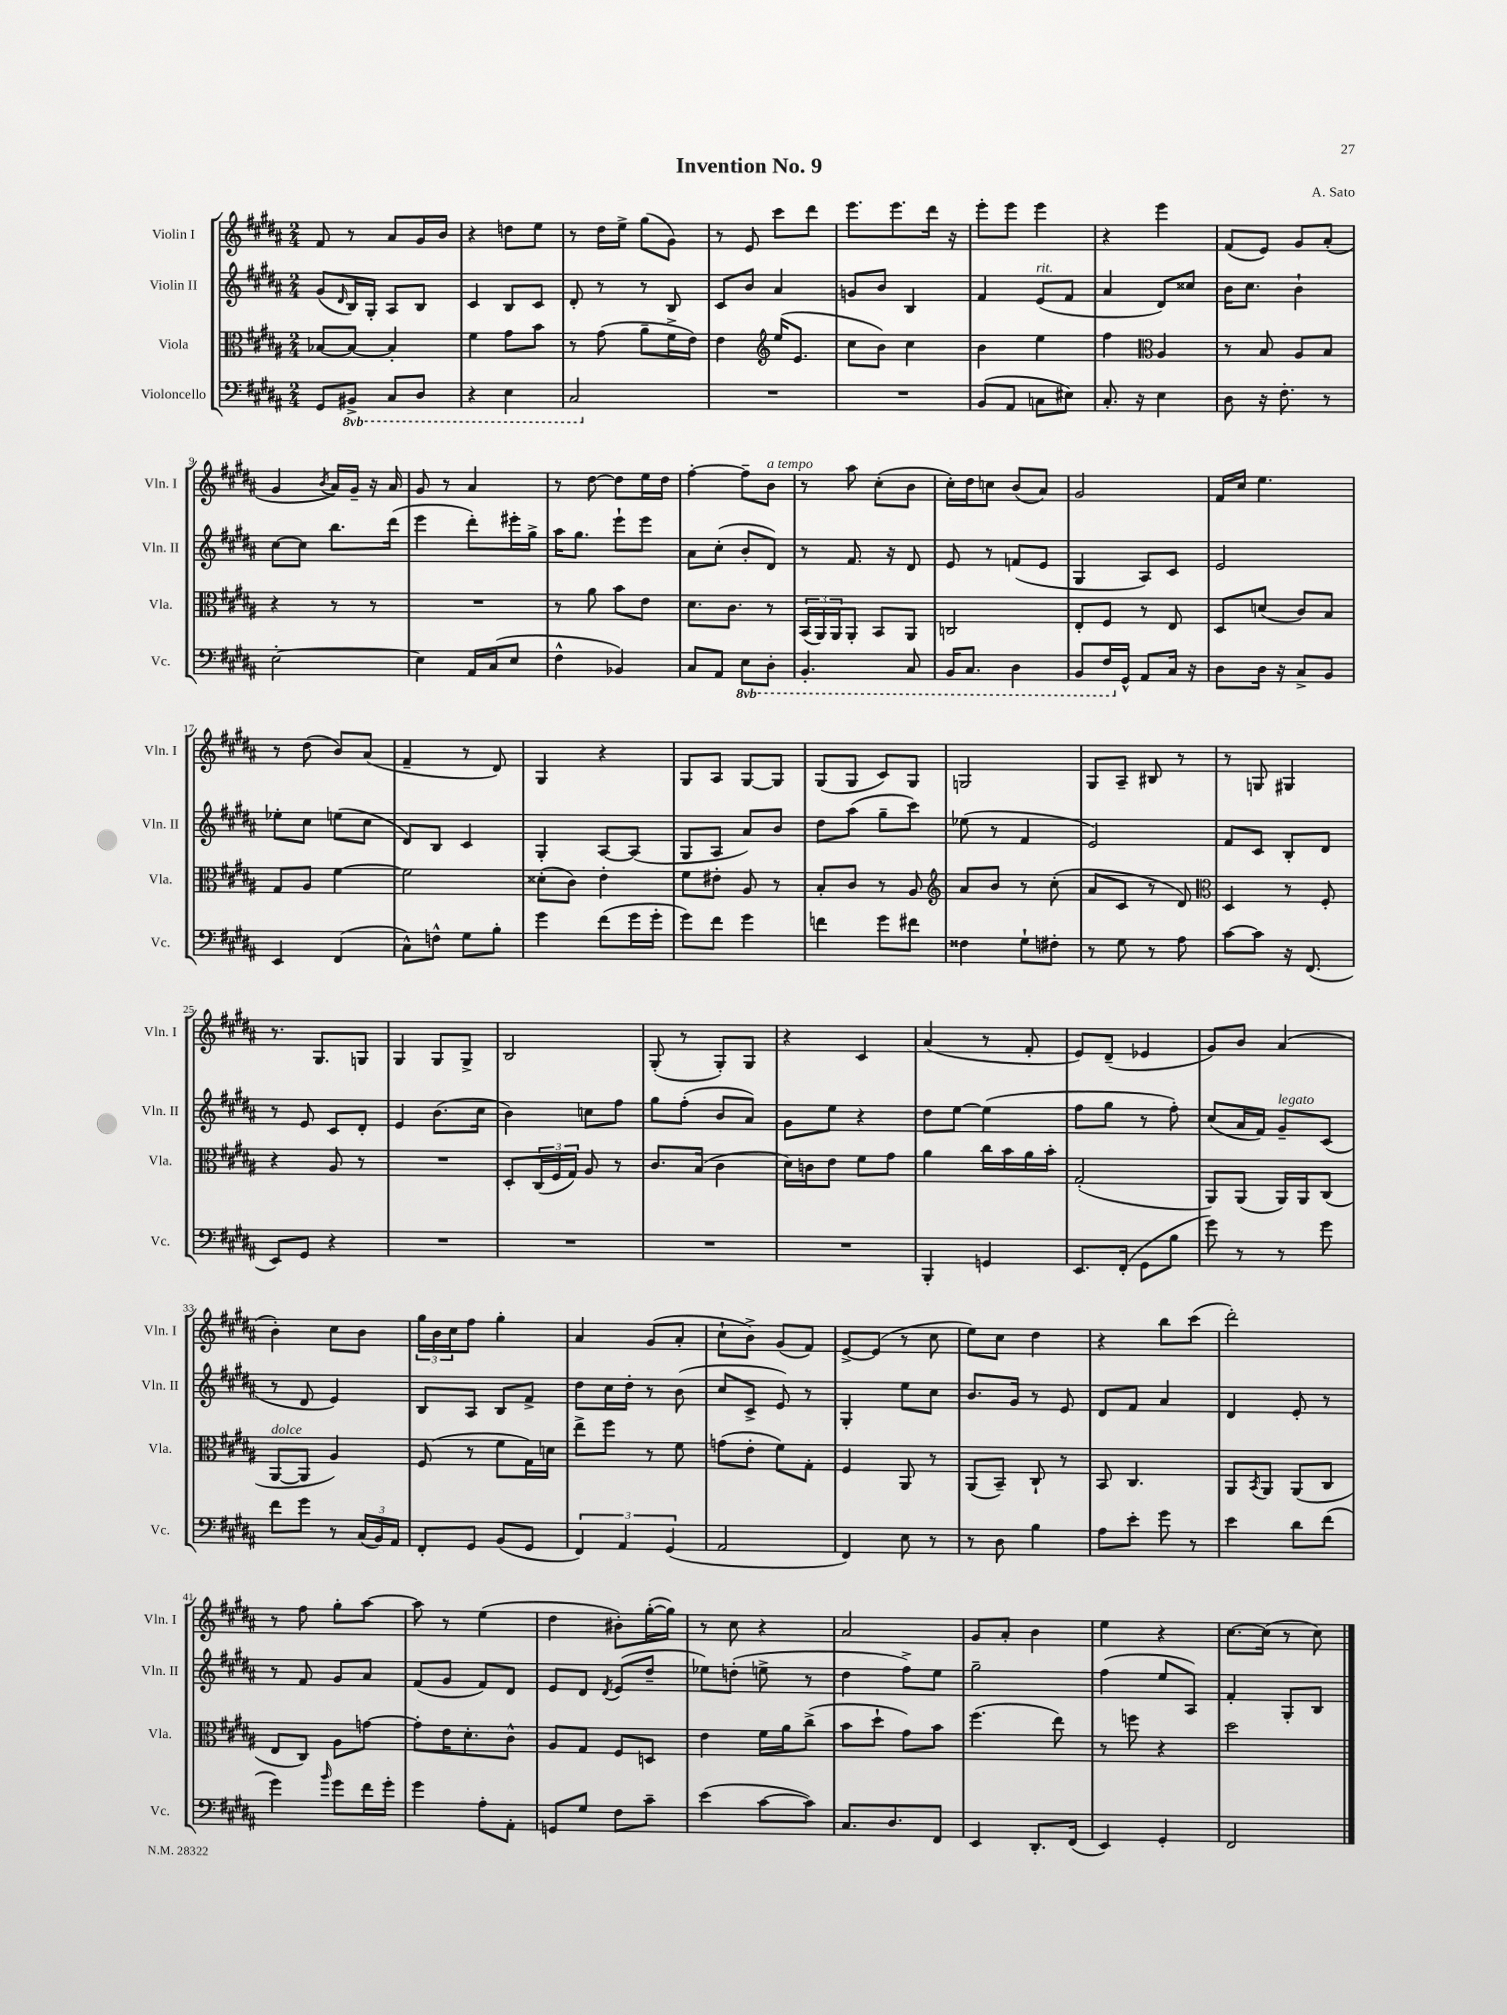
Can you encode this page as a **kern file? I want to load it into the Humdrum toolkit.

**kern	**kern	**kern	**kern
*staff4	*staff3	*staff2	*staff1
*clefF4	*clefC3	*clefG2	*clefG2
*k[f#c#g#d#a#]	*k[f#c#g#d#a#]	*k[f#c#g#d#a#]	*k[f#c#g#d#a#]
*M2/4	*M2/4	*M2/4	*M2/4
8GG#/L	[8B-/L	(8g#/L	8f#/
.	.	16qqd#/	.
8BBB#^/J	8B-/_J	16B/L)	8r
.	.	16G#'/JJ	.
8CC#/L	4B-'/]	8A#/L	8a#/L
8DD#/J	.	8B/J	16g#/L
.	.	.	16b/JJ
=	=	=	=
4r	4f#\	4c#/	4r
4EE\	8g#\L	8B/L	8dd\L
.	8b\J	8c#/J	8ee\J
=	=	=	=
2CC#/	8r	8d#'/	8r
.	(8g#\	8r	16dd#\LL
.	.	.	16ee^\JJ
.	8a#~\L	8r	(8gg#\L
.	16f#^\L	8B/	8g#\J)
.	16e\JJ)	.	.
=	=	=	=
2r	4e\	8c#/L	8r
.	.	8b/J	8e/
*	*clefG2	*	*
.	(16ee/LK	4a#/	8ccc#\L
.	8.e/J	.	.
.	.	.	8ddd#\J
=	=	=	=
2r	8cc#\L	8g/L	8.eee\L
.	8b\J)	8b/J	.
.	.	.	8.eee\
.	4cc#\	4B/	.
.	.	.	16ddd#\Jk
.	.	.	16r
=	=	=	=
(8BB/L	4b\	4f#/	8eee'\L
8AA#/J	.	.	8eee\J
8C\L	4ee\	(8e/L	4eee\
8E#\J)	.	8f#/J	.
=	=	=	=
8.C#'/	4ff#\	4a#/	4r
16r	.	.	.
*	*clefC3	*	*
4E\	4A#/	8d#/L)	4eee\
.	.	8cc##/J	.
=	=	=	=
8D#\	8r	16b\LK	(8f#/L
.	.	8.cc#\J	.
16r	8B/	.	8e/J)
8.F#'\	.	.	.
.	8A#/L	4b`\	8g#/L
8r	8B/J	.	(8a#'/J
=	=	=	=
[2E'\	4r	[8cc#\L	4g#/
.	.	8cc#\]J	.
.	.	.	8qb/
.	8r	8.bb\L	16a#/LL)
.	.	.	16g#~/JJ
.	8r	.	16r
.	.	(16ddd#\Jk	16a#/
=	=	=	=
4E\]	2r	4eee\	8g#/
.	.	.	8r
16AA#/LL	.	8ddd#'\L)	4a#/
(16C#/J	.	.	.
8E/J	.	16eee#'\L	.
.	.	16gg#^\JJ	.
=	=	=	=
4F#^^\	8r	16aa#\LK	8r
.	.	8.gg#\J	.
.	8a#\	.	[8dd#\
4BB-/)	8b\L	8eee`\L	8dd#\]L
.	8e\J	8eee\J	16ee\L
.	.	.	16dd#\JJ
=	=	=	=
8C#/L	8.d#\L	8a#\L	[4ff#'\
8AA#/J	.	(8cc#'\J	.
.	8.c#\J	.	.
8EE\L	.	8b'/L	8ff#~\]L
8DD#'\J	8r	8d#/J)	8b\J
=	=	=	=
4.BBB'/	(24BB/LL	8r	8r
.	24AA#/)	.	.
.	24AA#/J	.	.
.	8AA#'/J	8.f#/	8aa#\
.	8BB/L	.	(8cc#'\L
.	.	16r	.
8CC#/	8AA#/J	8d#/	8b\J
=	=	=	=
16BBB/LK	2C/	8e/	16cc#'\LL)
8.CC#/J	.	.	16dd#\J
.	.	8r	8cc\J
4DD#\	.	(8f/L	(8b/L
.	.	8e/J	8a#/J)
=	=	=	=
8BBB/L	8E'/L	4G#/	2g#/
16FF#/L	8F#/J	.	.
16GG#^^/JJ	.	.	.
8AA#/L	8r	8A#/L)	.
16C#/Jk	8E/	8c#/J	.
16r	.	.	.
=	=	=	=
8D#\L	8D#/L	2e/	16f#/LL
.	.	.	16cc#/JJ
16D#\Jk	(8d/J	.	4.ee\
16r	.	.	.
8C#^/L	8c#/L)	.	.
8BB/J	8B/J	.	.
=	=	=	=
4EE/	8G#/L	8ee-'\L	8r
.	8A#/J	8cc#\J	(8dd#\
(4FF#/	[4f#\	(8ee\L	8b/L)
.	.	8cc#\J	(8a#/J
=	=	=	=
8C#^^\L)	2f#\]	8d#/L)	4f#~/
8F^^\J	.	8B/J	.
8G#\L	.	4c#/	8r
8B'\J	.	.	8d#/)
=	=	=	=
4g#\	(8d##'\L	4G#'/	4G#/
.	8c#\J)	.	.
(8f#\L	4e'\	[8A#/L	4r
16g#\L	.	(8A#/]J	.
16g#'\JJ	.	.	.
=	=	=	=
8g#\L)	8f#\L	8G#/L	8G#/L
8f#\J	8e#'\J	8A#/J	8A#/J
4g#\	8A#/	8a#/L)	[8G#/L
.	8r	8b/J	8G#/]J
=	=	=	=
4f\	8B'/L	8dd#\L	(8G#/L
.	8c#/J	(8aa#\J	8G#/J
8g#\L	8r	8gg#~\L	8c#/L)
8f#\J	8A#/	8ccc#\J)	8G#/J
=	=	=	=
*	*clefG2	*	*
4F##\	8a#/L	(8ee-\	2G/
.	8b/J	8r	.
8G#`\L	8r	4f#/	.
8F#'\J	(8cc#'\	.	.
=	=	=	=
8r	8a#/L	2e/)	8G#/L
8G#\	8c#/J	.	8A#~/J
8r	8r	.	8B#/
8A#\	8d#/)	.	8r
=	=	=	=
*	*clefC3	*	*
[8c#\L	4D#/	8f#/L	8r
8c#\]J	.	8c#/J	8G/
16r	8r	8B'/L	4G#/
(8.FF#/	.	.	.
.	8F#'/	8d#/J	.
=	=	=	=
8EE/L)	4r	8r	8.r
8GG#/J	.	8e/	.
.	.	.	8.G#/L
4r	8A#/	8c#/L	.
.	8r	8d#'/J	8G/J
=	=	=	=
2r	2r	4e/	4G#/
.	.	(8.b\L	8G#/L
.	.	.	8G#^/J
.	.	16cc#\Jk	.
=	=	=	=
2r	8D#'/L	4b\)	2B/
.	(24C#/L	.	.
.	24F#/	.	.
.	24G#/JJ)	.	.
.	8A#/	8cc\L	.
.	8r	8ff#\J	.
=	=	=	=
2r	8.c#/L	8gg#\L	(8G#'/
.	.	(8ff#'\J	8r
.	(16B/Jk	.	.
.	4c#\	8b/L	8G#'/L)
.	.	8a#/J)	8G#/J
=	=	=	=
2r	16d#\LL)	8g#\L	4r
.	16c\J	.	.
.	8e\J	8ee\J	.
.	8f#\L	4r	4c#/
.	8g#\J	.	.
=	=	=	=
4BBB'/	4a#\	8dd#\L	(4a#/
.	.	[8ee\J	.
4GG/	16cc#\LL	(4ee\]	8r
.	16b\	.	.
.	16a#\	.	8f#'/
.	16b'\JJ	.	.
=	=	=	=
8.EE/L	(2G#'/	8ff#\L	8e/L)
.	.	8gg#\J	(8d#~/J
(16FF#'/Jk	.	.	.
8GG#\L	.	8r	4e-/
8B\J	.	8ff#'\)	.
=	=	=	=
8g#\)	8AA#/L)	(8cc#/L	8g#/L)
8r	(8AA#/J	16a#/L	8b/J
.	.	16f#/JJ)	.
8r	16AA#/LL)	8g#~/L	(4a#/
.	16AA#/J	.	.
8g#\	(8C#/J	(8c#/J	.
=	=	=	=
8f#\L	[8AA#/L	8r	4b'\)
8g#\J	8AA#/]J	8d#/	.
8r	4A#/)	4e/)	8cc#\L
(24C#/LL	.	.	8b\J
24BB/)	.	.	.
24AA#/JJ	.	.	.
=	=	=	=
8FF#'/L	(8F#/	8B/L	24gg#\LL
.	.	.	24b\
.	.	.	24cc#\J
8GG#/J	8r	8A#/J	8ff#\J
(8BB/L	8f#\L	8B/L	4gg#'\
8GG#/J	16G#\L)	8f#^/J	.
.	16d\JJ	.	.
=	=	=	=
6FF#/)	8ee^\L	8dd#\L	4a#/
.	8ff#\J	16cc#\L	.
6AA#/	.	.	.
.	.	16dd#'\JJ	.
.	8r	8r	(8g#/L
(6GG#/	.	.	.
.	8f#\	(8b\	8a#'/J
=	=	=	=
2AA#/	(8g\L	8cc#/L	8cc#`\L
.	8e'\J	8c#^/J	8b^\J)
.	8f#\L)	8e/)	(8g#/L
.	8G#'\J	8r	8f#/J)
=	=	=	=
4FF#/)	4F#/	4G#'/	[8e^/L
.	.	.	(8e/]J
8E\	8AA#/	8ee\L	8r
8r	8r	8cc#\J	8cc#\
=	=	=	=
8r	(8AA#/L	8.b/L	8ee\L)
8D#\	8BB~/J)	.	8cc#\J
.	.	16g#/Jk	.
4B\	8C#`/	8r	4dd#\
.	8r	8e/	.
=	=	=	=
8A#\L	8BB/	8d#/L	4r
8e'\J	4.C#/	8f#/J	.
8g#\	.	4a#/	8bb\L
8r	.	.	(8ccc#\J
=	=	=	=
4e\	8AA#/L	4d#/	2ddd#'\)
.	8qBB/	.	.
.	8AA#/J	.	.
8d#\L	(8AA#/L	8e'/	.
(8f#\J	8C#/J	8r	.
=	=	=	=
4g#\)	8E/L	8r	8r
.	8C#/J)	8f#/	8ff#\
16qqb/	.	.	.
8g#\L	8A#\L	8g#/L	8gg#'\L
16f#\L	[8g\J	8a#/J	[8aa#\J
16g#'\JJ	.	.	.
=	=	=	=
4g#\	8g'\]L	(8f#/L	8aa#\]
.	16e\K	8g#/J	8r
.	8.d#'\	.	.
8A#'\L	.	8f#/L)	(4ee\
8AA#'\J	8c#^^\J	8d#/J	.
=	=	=	=
8GG/L	8A#/L	8e/L	4dd#\
8G#/J	8G#/J	8d#/J	.
.	.	8qd#/	.
8F#\L	8F#/L	(8e/L	8b#'\L)
8c#~\J	8D/J	8dd#~/J	([16gg#'\L
.	.	.	16gg#\]JJ)
=	=	=	=
(4e\	4e\	8ee-\L)	8r
.	.	(8dd'\J	8cc#\
[8c#\L	16f#\LL	8ee^\	4r
.	16a#\J	.	.
8c#\]J)	(8cc#^\J	8r	.
=	=	=	=
8.C#/L	8b\L	4dd#\	2a#/
.	8dd#`\J	.	.
8.D#/	.	.	.
.	8g#\L)	8ff#^\L)	.
8FF#/J	8b\J	8ee\J	.
=	=	=	=
4EE/	(4.ff#\	2gg#~\	8g#/L
.	.	.	8a#'/J
8.DD#'/L	.	.	4b\
.	8ee\)	.	.
(16FF#/Jk	.	.	.
=	=	=	=
4EE/)	8r	(4ff#\	4ee\
.	8ff\	.	.
4GG#'/	4r	8ee/L	4r
.	.	8A#/J)	.
=	=	=	=
2FF#/	2dd#\	4f#'/	[8.cc#\L
.	.	.	(16cc#\]Jk
.	.	8G#'/L	8r
.	.	8B/J	8cc#\)
==	==	==	==
*-	*-	*-	*-
